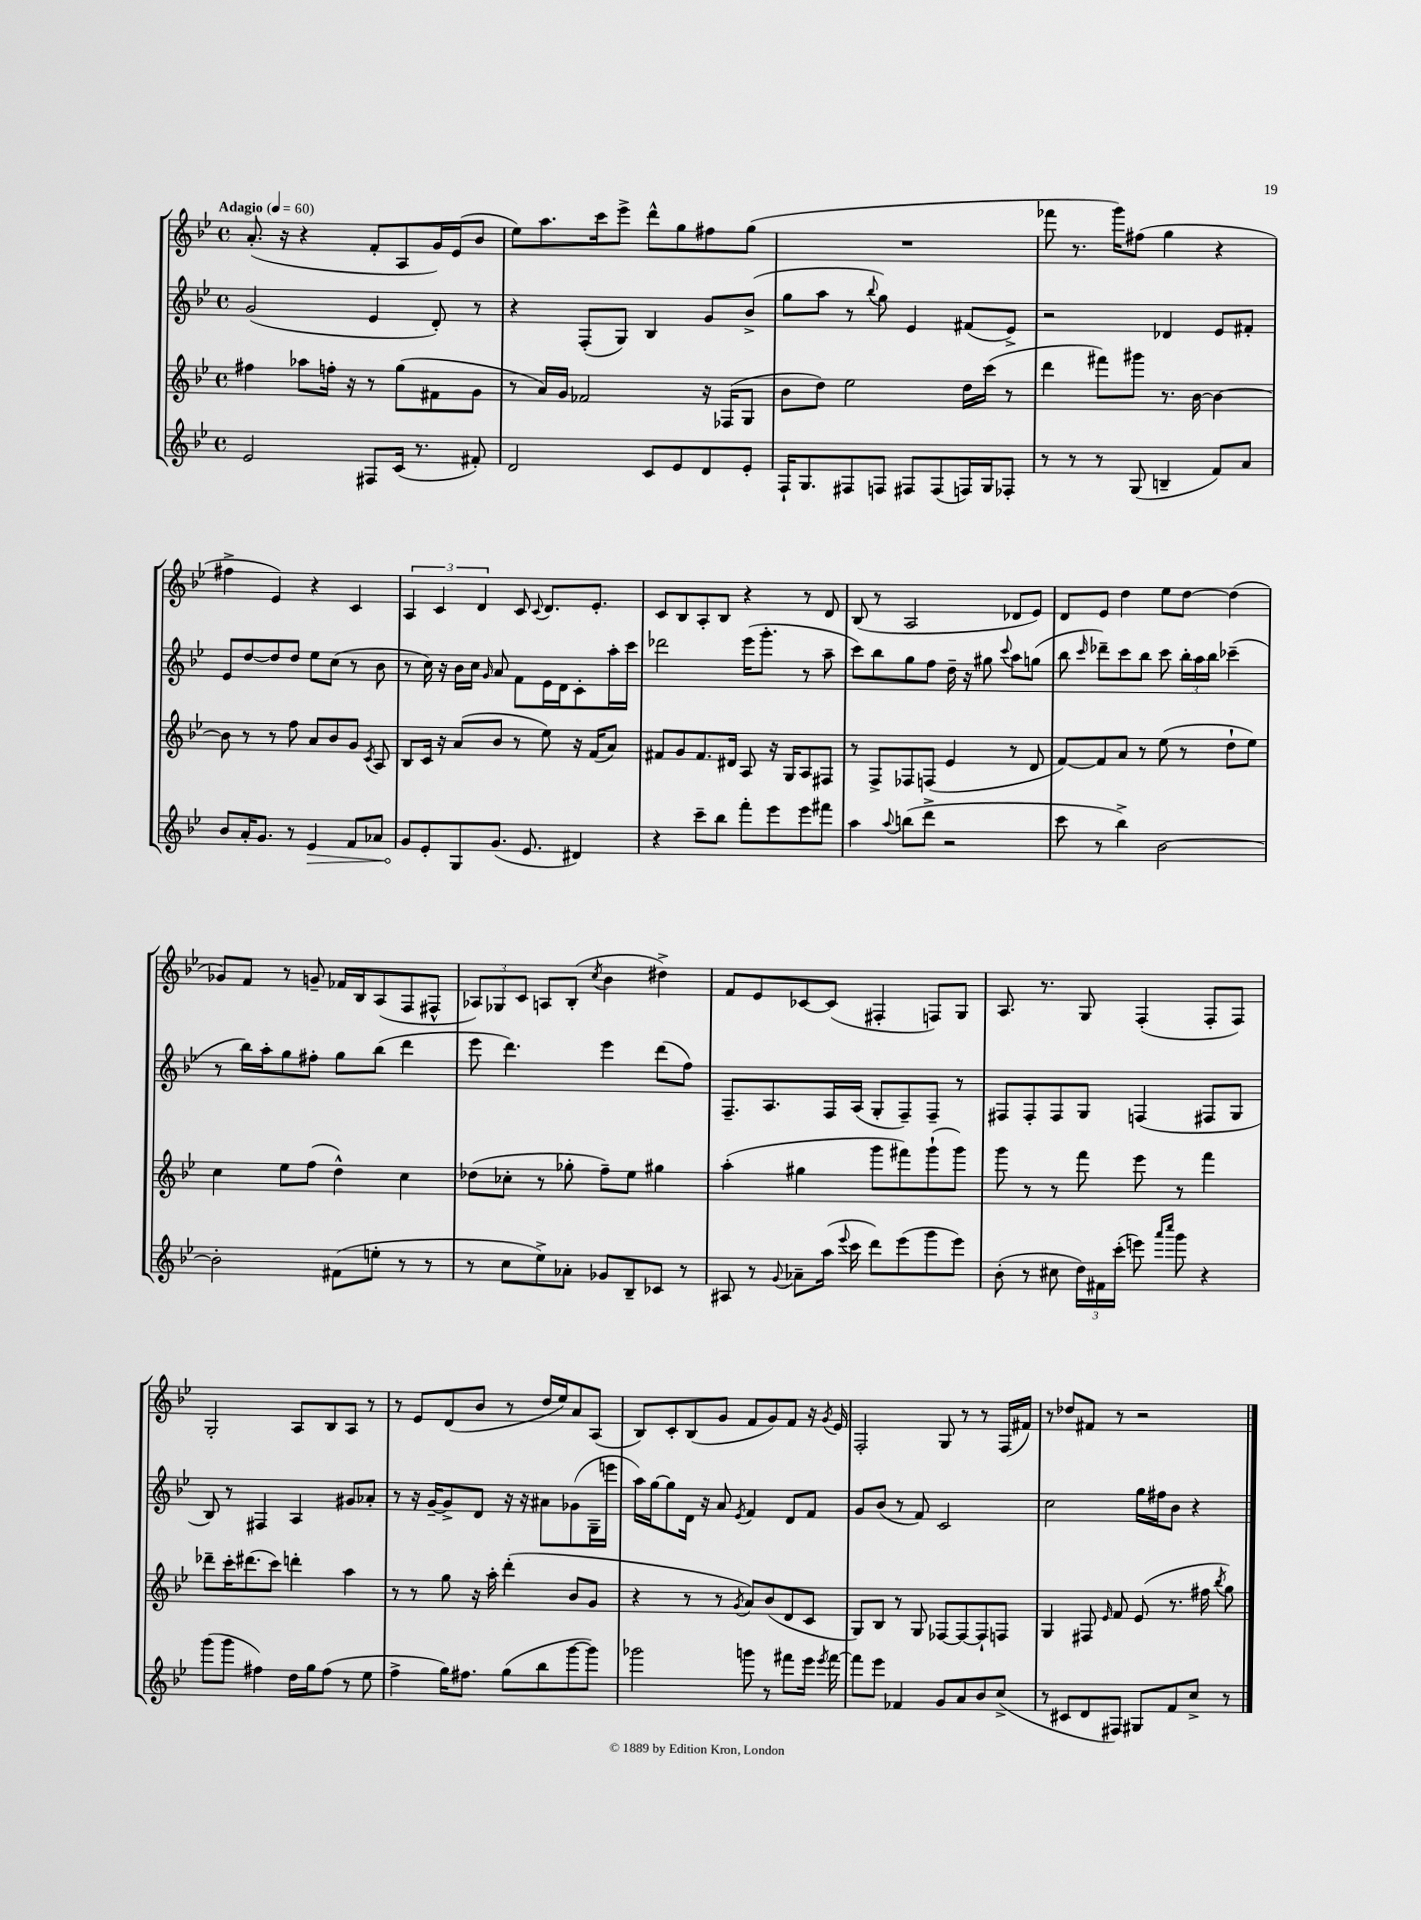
<<
\new StaffGroup <<
\new Staff = "s0" {
    \clef treble \key bes \major \defaultTimeSignature \time 4/4 \tempo "Adagio" 4 = 60
    \autoBeamOff a'8.-.( r16 r4 f'8[-. a8 g'16) ees'16( bes'8] |
    ees''8[) a''8. c'''16 ees'''8]-> d'''8[-^ g''8 fis''8 g''8]( |
    R1 |
    fes'''8 r8. g'''16[) fis''8]( g''4 r4 |
    fis''4-> ees'4) r4 c'4 |
    \tuplet 3/2 { a4 c'4 d'4 } c'8 \appoggiatura { c'8 } d'8.[ ees'8.]-. |
    c'8[ bes8 a8-. bes8] r4 r8 d'8 |
    bes8( r8 a2 des'8[ ees'8]) |
    d'8[ ees'8] d''4 ees''8[ d''8]~ d''4( |
    ges'8[) f'8] r8 g'8-- fes'16[ bes16 a8( f8 fis8]-^ |
    \tuplet 3/2 { aes8[) ges8 c'8] } a8[ bes8]-.( \acciaccatura { c''8 } bes'4 dis''4->) |
    f'8[ ees'8 ces'8~ ces'8]( fis4-. f8[) g8] |
    a8. r8. g8 f4-.( f8[-. f8]) |
    g2-. a8[ bes8 a8] r8 |
    r8 ees'8[ d'8( bes'8] r8 d''16[ ees''16) a'8 a8]( |
    bes8[) c'8-. bes8( g'8] f'8[ g'8) f'8] r16 \acciaccatura { g'8 } ees'16 |
    f2-. g8 r8 r8 f16[( fis'16]) |
    r8 des''8[ fis'8] r8 r2 \bar "|." |
}
\new Staff = "s1" {
    \clef treble \key bes \major \defaultTimeSignature \time 4/4
    \autoBeamOff g'2( ees'4 d'8-.) r8 |
    r4 f8[-.( g8]) bes4 g'8[ bes'8]->( |
    g''8[ a''8] r8 \appoggiatura { bes''8 } g''8) ees'4 fis'8[( ees'8]->) |
    r2 des'4 ees'8[ fis'8]-. |
    ees'8[ d''8~ d''8 d''8] ees''8[ c''8]( r8 bes'8 |
    r8 c''16) r16 bes'16[ c''16] \grace { g'16 } a'8 f'8[ ees'16 d'16 c'8-. a''16-. c'''16] |
    des'''2 ees'''16[( g'''8.]-. r8 a''8-- |
    c'''8[) bes''8 g''8 f''8] d''16-- r16 gis''8 \appoggiatura { c'''8 } a''8[ g''8]( |
    bes''8 \grace { c'''16 } des'''8[--) c'''8 bes''8] c'''8 \tuplet 3/2 { bes''16[-. a''16 bes''16] } ces'''4--( |
    r8 bes''16[) a''16-. g''8 fis''8]-. g''8[ bes''8]( d'''4 |
    ees'''8 d'''4.) ees'''4 d'''8[( f''8]) |
    f8.[-- a8. f16 a16]( g8[-. f8--) f8]-- r8 |
    fis8[ fis8-. fis8 g8] f4( fis8[ g8] |
    bes8) r8 fis4 a4 gis'8[ aes'8]-. |
    r8 r16 g'16[~-- g'8-> d'8] r16 r16 ais'8[ ges'8( g16-- e'''16] |
    a''16[) g''16~ g''8 d'16] r16 a'8 \acciaccatura { ees'8 } f'4 d'8[ f'8] |
    g'8[ bes'8]( r8 f'8) c'2 |
    c''2 g''16[ fis''16 bes'8] r4 \bar "|." |
}
\new Staff = "s2" {
    \clef treble \key bes \major \defaultTimeSignature \time 4/4
    \autoBeamOff fis''4 aes''8[ f''16]-. r16 r8 g''8[( fis'8 g'8] |
    r8 a'16[) g'16] fes'2 r16 fes16[( g8] |
    bes'8[ d''8]) ees''2 d''16[ c'''16]( r8 |
    d'''4 fis'''8[) gis'''8] r8. bes'16~ bes'4~ |
    bes'8 r8 r8 f''8 a'8[ bes'8 g'8] \acciaccatura { c'8 } a8 |
    bes8[ c'16] r16 a'8[( bes'8] r8 ees''8) r16 f'16[( a'8]) |
    fis'8[ g'8 fis'8. dis'16] a8 r16 g16[ a8 fis8] |
    r8 f8[-> fes8 f8]( ees'4 r8 d'8 |
    f'8[~) f'8 a'8] r8 ees''8( r8 d''8[-! ees''8]) |
    c''4 ees''8[ f''8]( d''4-^) c''4 |
    des''8[( ces''8]-. r8 ges''8-. f''8[--) ees''8] gis''4 |
    a''4-.( gis''4 g'''8[ fis'''8) g'''8-!( g'''8]) |
    g'''8 r8 r8 f'''8 ees'''8 r8 f'''4 |
    des'''8[-- c'''16-. dis'''8.( c'''8]) d'''4-. a''4 |
    r8 r8 g''8 r16 a''16-. d'''4-.( bes'8[ g'8] |
    r4 r8 r8 \acciaccatura { g'8 } a'8[) bes'8( d'8 c'8] |
    g8[) bes8] r8 g8 fes8[~ fes8~ fes8-! f8] |
    g4 fis8 \grace { ees'16 } f'8 ees'8( r8. fis''16 \acciaccatura { bes''8 } g''8) \bar "|." |
}
\new Staff = "s3" {
    \clef treble \key bes \major \defaultTimeSignature \time 4/4
    \autoBeamOff ees'2 fis8[ c'16]( r8. fis'8-.) |
    d'2 c'8[ ees'8 d'8 ees'8]-. |
    f16[-! g8. fis8 f8] fis8[ fis8( f16) g16 fes8]-. |
    r8 r8 r8 g8( b4-- f'8[) a'8] |
    bes'8[ a'16-. g'8.] r8 \once \override Hairpin.circled-tip = ##t ees'4\> f'8[ aes'8] |
    g'8[\! ees'8-. g8 g'8.]( ees'8. dis'4) |
    r4 c'''8[-- bes''8] f'''8[-. ees'''8 ees'''8 fis'''8] |
    a''4 \appoggiatura { a''8 } b''8[( d'''8]-> r2 |
    c'''8 r8 bes''4->) bes'2~ |
    bes'2-. fis'8[( e''8]-. r8 r8 |
    r8 c''8[ ees''8->) aes'8]-. ges'8[ bes8-- ces'8] r8 |
    ais8 r8 \appoggiatura { g'8 } aes'8[-- a''16]( \appoggiatura { ees'''8 } c'''16 d'''8[) ees'''8( g'''8 ees'''8]) |
    bes'8-.( r8 cis''8 \tuplet 3/2 { d''16[) fis'16 c'''16]-.( } e'''8) \grace { a'''16[ c''''16] } g'''8 r4 |
    g'''8[( g'''8] fis''4) d''16[ g''16 fis''8]( r8 ees''8 |
    f''4-> g''16[) fis''8.] g''8[( bes''8 g'''8~ g'''8]) |
    ges'''2 g'''8 r8 fis'''8[ ees'''16] \acciaccatura { ees'''8 } fis'''16~ |
    fis'''8[ ees'''8] fes'4 g'8[ a'8 bes'8 c''8]->( |
    r8 cis'8[ d'8 fis8]) gis8[ f'8 c''8]-> r8 \bar "|." |
}
>>
>>
\layout { \context { \Score \remove "Bar_number_engraver" } }
